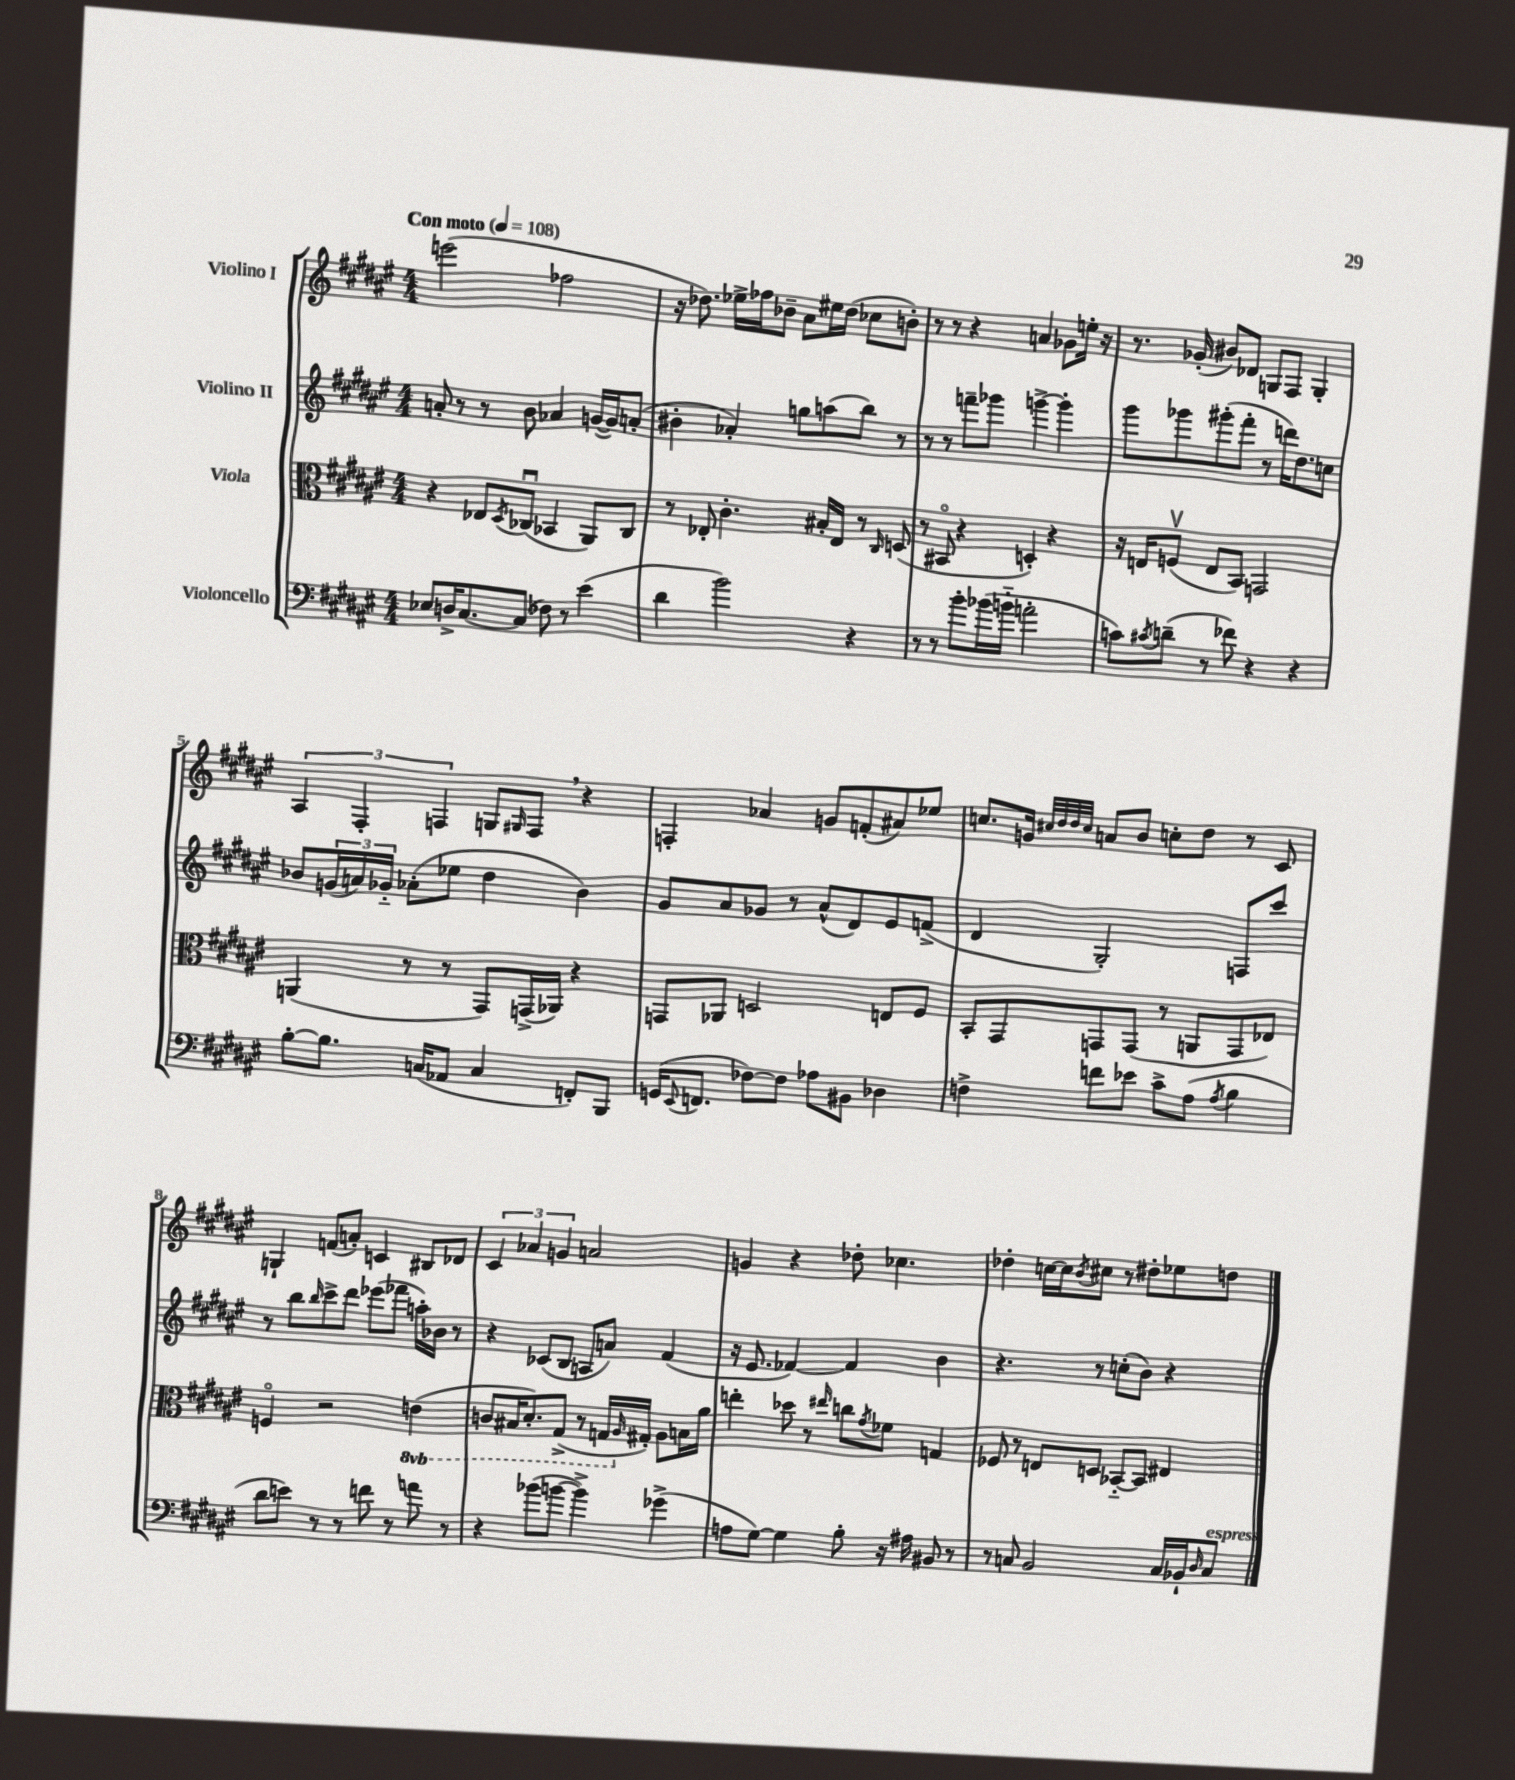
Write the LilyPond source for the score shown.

<<
\new StaffGroup <<
\new Staff = "s0" \with { instrumentName = "Violino I" } {
    \clef treble \key fis \major \numericTimeSignature \time 4/4 \tempo "Con moto" 4 = 108
    e'''2( fes''2 |
    r16 des''8.) ees''16-> fes''16 bes'8-- ais'8 eis''16 des''16( ces''8 b'8-.) |
    r8 r8 r4 a'4 ges'8 e''16-. r16 |
    r8. ges'16-.( bis'8) des'8 g8 fis8 g4-. |
    \tuplet 3/2 { ais4 fis4-. f4 } g8 \grace { gis16 } f8 \breathe r4 |
    f4-. aes'4 g'8 f'8-.( ais'8) ees''8 |
    c''8. g'16 \grace { cis''32 dis''32 dis''32 cis''32 } a'8 b'8 c''8-. dis''8 r8 cis'8 |
    g4-! f'8( a'8-.) c'4 bis8 des'8 |
    \tuplet 3/2 { cis'4 aes'4 g'4 } a'2 |
    g'4 r4 des''8-. ces''4. |
    des''4-. c''16~ c''16 \acciaccatura { b'8 } cis''8 r8 dis''8-. ees''8 d''8 \bar "|." |
}
\new Staff = "s1" \with { instrumentName = "Violino II" } {
    \clef treble \key fis \major \numericTimeSignature \time 4/4
    a'8-. r8 r8 b'8 aes'4 g'16~( g'16) a'8-.( |
    bis'4-. aes'4-.) g''8 a''8( b''8) r8 |
    r8 r8 f'''8-- ges'''8 g'''4~-> g'''4-. |
    gis'''8 ges'''8 gis'''8-.( fis'''8-. r8 d'''16) dis''8. c''8 |
    bes'8 \tuplet 3/2 { g'16( a'16) ges'16-_ } aes'8-.( ees''8 dis''4 bes'4) |
    gis'8 ais'8 ges'8 r8 ais'8-^( dis'8) eis'8 f'8->( |
    dis'4 gis2-.) f8 cis'''8 |
    r8 b''8 \grace { b''16 } cis'''8-> dis'''8 ees'''8( fes'''8 a''16-.) bes'16 r8 |
    r4 ces'8( b8 a8 a'8) fis'4( |
    r16 eis'8. fes'4~) fes'4 b'4 |
    r4. r8 c''8-.( b'8) r4 \bar "|." |
}
\new Staff = "s2" \with { instrumentName = "Viola" } {
    \clef alto \key fis \major \numericTimeSignature \time 4/4 \set Staff.ottavationMarkups = #ottavation-simple-ordinals
    r4 ees8 \acciaccatura { dis8 } ces8\downbow( bes,4 ais,8) ces8 |
    r8 ees8-. cis'4.-. bis16-. ees16 r8 \grace { cis16 } d8( |
    r8 bis,8\flageolet r4 d4-.) r4 |
    r16 e16 f8\upbow( e8 b,8) g,2 |
    a,4( r8 r8 gis,8) g,16->( aes,16) r4 |
    g,8 aes,8 d2 e8 fis8 |
    b,8-. gis,8 g,8 g,8( r8 a,8 g,8 ees8) |
    f4\flageolet r2 \ottava #-1 e4( |
    c8 bis,16 dis8.-.) gis,8->( r8 g,16 \ottava #0 \grace { ais16 } gis!16-.) ais8 b!16 ais'16 |
    e''4-. des''8 r8 \grace { eis''16 } c''8 \acciaccatura { gis'8 } fes'8 g4 |
    fes8 r8 e8 d8 bes,8~-_ bes,8 eis4 \bar "|." |
}
\new Staff = "s3" \with { instrumentName = "Violoncello" } {
    \clef bass \key fis \major \numericTimeSignature \time 4/4
    ees8 d16-> cis8.~ cis8( fes8) r8 eis'4( |
    dis'4 b'2) r4 |
    r8 r8 b'8-. bes'16( b'16-_ a'2-. |
    c'8) \acciaccatura { cis'8 } d'8--( r8 fes'8) r4 r4 |
    b8~-. b8. c16( aes,8 c4 f,8-.) b,,8 |
    g,16( \appoggiatura { eis,8 } f,8. fes8~) fes8 aes8 bis,8 des4 |
    f4-> f'8 ees'8 cis'8-> ais8( \acciaccatura { ais8 } b4 |
    dis'8 e'8) r8 r8 f'8 r8 a'8 r8 |
    r4 bes'8( b'8~ b'4->) ges'4->( |
    a8 gis8~) gis4 b8-. r16 ais16 bis,8 r8 |
    r8 c8 b,2 c16 bes,16-! \grace { dis16 } c8^\markup { \italic "espress." } \bar "|." |
}
>>
>>
